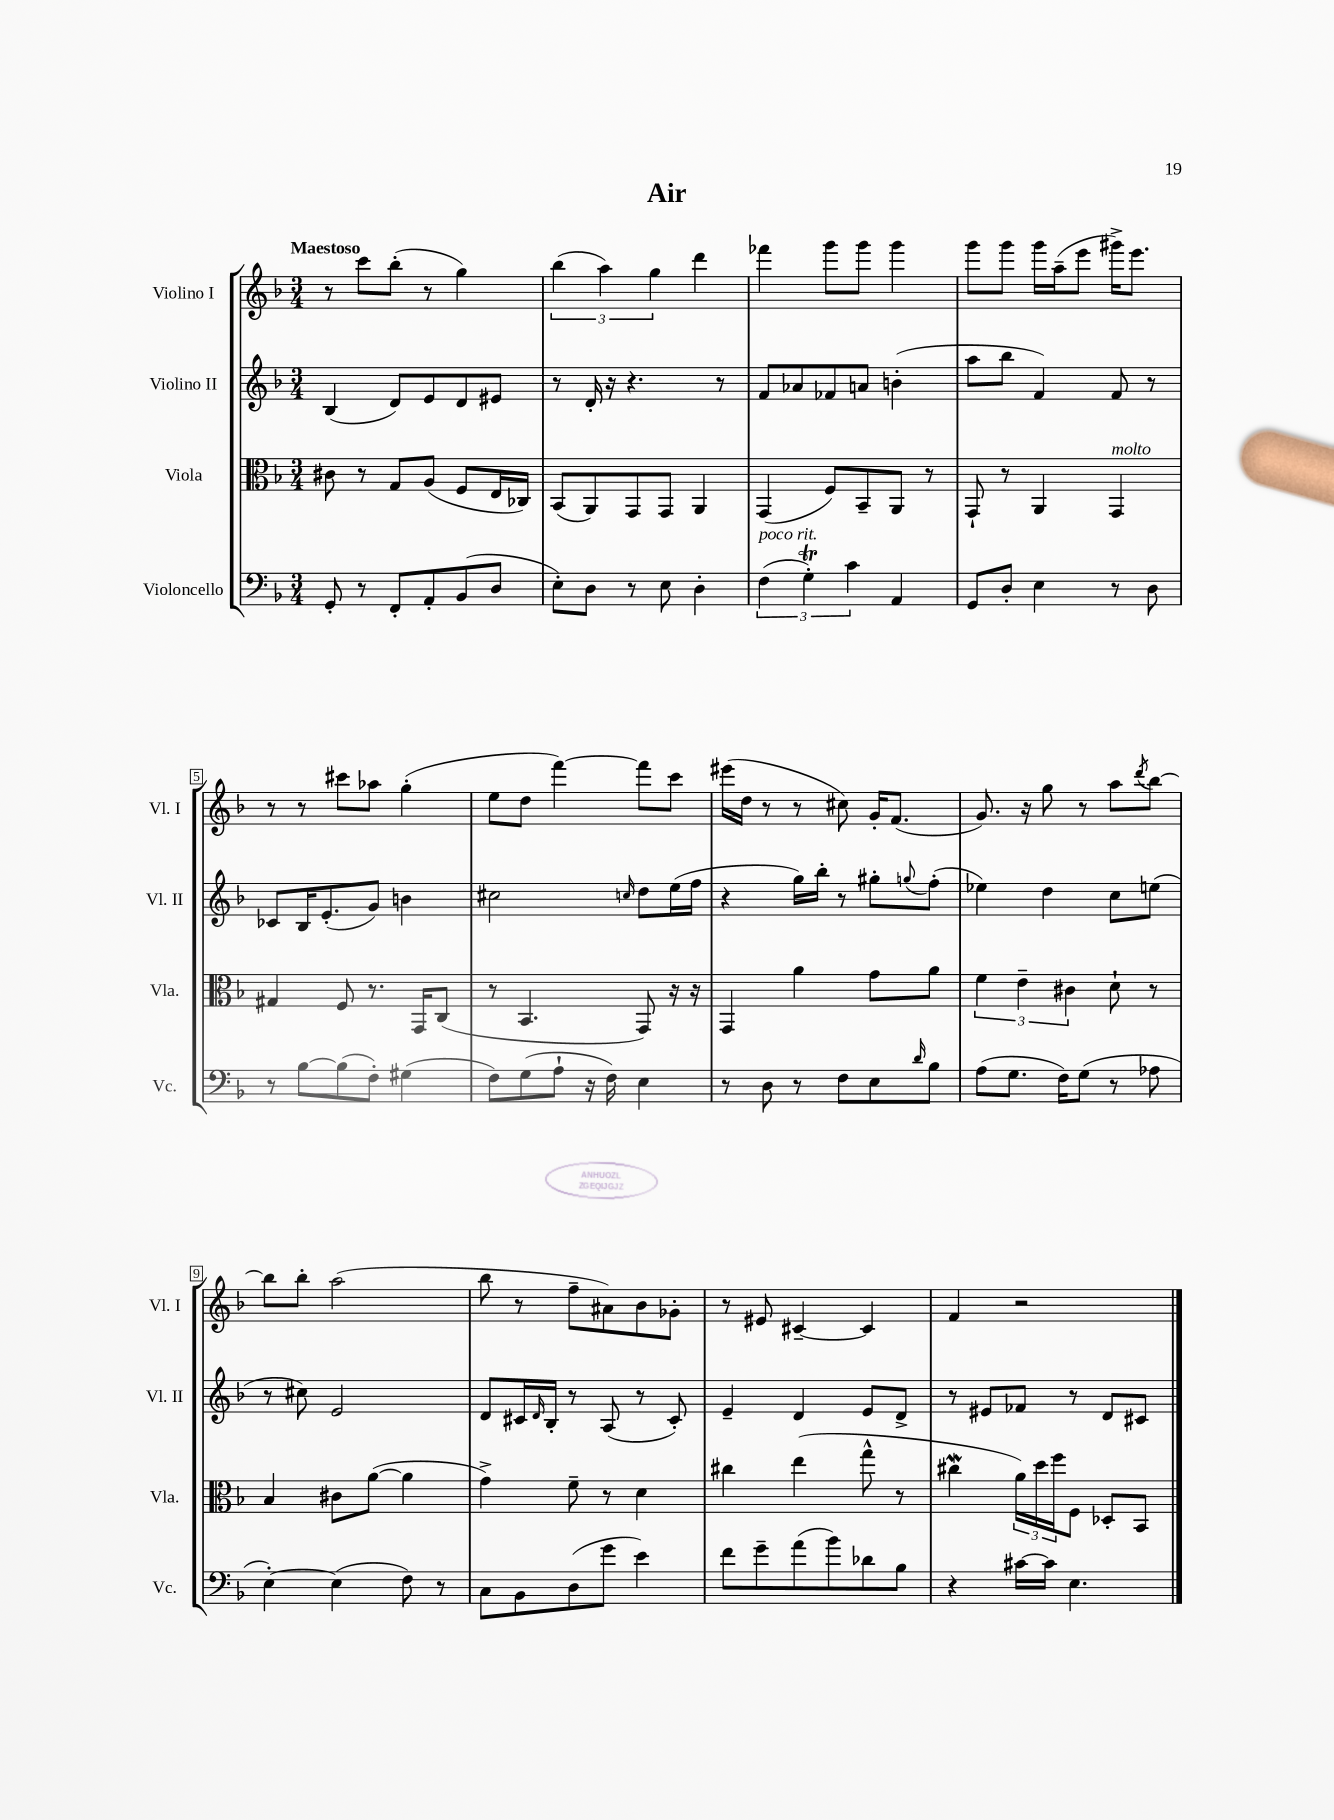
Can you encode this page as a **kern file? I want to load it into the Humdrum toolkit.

**kern	**kern	**kern	**kern
*staff4	*staff3	*staff2	*staff1
*clefF4	*clefC3	*clefG2	*clefG2
*k[b-]	*k[b-]	*k[b-]	*k[b-]
*M3/4	*M3/4	*M3/4	*M3/4
8GG'	8c#	(4B-	8r
8r	8r	.	8ccc
8FF'	8G	8d)	(8bb-'
8AA'	(8A	8e	8r
(8BB-	8F	8d	4gg)
8D	16E	8e#	.
.	16C-)	.	.
=	=	=	=
8E')	(8BB-	8r	(6bb-
8D	8AA)	16d'	.
.	.	.	6aa)
.	.	16r	.
8r	8GG	4.r	.
.	.	.	6gg
8E	8GG	.	.
4D'	4AA	.	4ddd
.	.	8r	.
=	=	=	=
(6F	(4GG	8f	4fff-
.	.	8a-	.
6G')	.	.	.
.	8F)	8f-	8ggg
6c	.	.	.
.	8BB-~	8a	8ggg
4AA	8AA	(4b'	4ggg
.	8r	.	.
=	=	=	=
8GG	8GG`	8aa	8ggg
8D'	8r	8bb-	8ggg
4E	4AA	4f)	16ggg
.	.	.	(16aa~
.	.	.	8eee
8r	4GG	8f	16ggg#^)
.	.	.	8.eee
8D	.	8r	.
=	=	=	=
8r	4G#	8c-	8r
[8B-	.	16B-	8r
.	.	(8.e'	.
(8B-]	8F	.	8ccc#
8F')	8.r	8g)	8aa-
(4G#	.	4b	(4gg'
.	16GG	.	.
.	(8C	.	.
=	=	=	=
8F)	8r	2cc#	8ee
(8G	4.BB-	.	8dd
8A`	.	.	[4fff)
16r	.	.	.
16F)	.	.	.
.	.	16qqcc	.
4E	8GG)	8dd	8fff]
.	16r	(16ee	8ccc
.	16r	16ff	.
=	=	=	=
8r	4GG	4r	(16eee#
.	.	.	16dd
8D	.	.	8r
8r	4a	16gg)	8r
.	.	16bb-'	.
8F	.	8r	8cc#)
8E	8g	8gg#'	16g'
.	.	.	(8.f
16qqd	.	8qqgg	.
8B-	8a	(8ff'	.
=	=	=	=
(8A	6f	4ee-)	8.g)
8.G	.	.	.
.	6e~	.	.
.	.	.	16r
.	.	4dd	8gg
16F)	.	.	.
.	6c#	.	.
(8G	.	.	8r
8r	8d`	8cc	8aa
.	.	.	8qddd
8A-	8r	(8ee	[8bb-
=	=	=	=
[4E')	4B-	8r	8bb-]
.	.	8cc#)	8bb-'
(4E]	8c#	2e	(2aa
.	([8a	.	.
8F)	4a]	.	.
8r	.	.	.
=	=	=	=
8C	4g^)	8d	8bb-
8BB-	.	16c#	8r
.	.	16qqd	.
.	.	16B-'	.
(8D	8f~	8r	8ff~
8g	8r	(8A	8a#)
4e)	4d	8r	8b-
.	.	8c#')	8g-'
=	=	=	=
8f	4cc#	4e~	8r
8g~	.	.	8e#
(8a	(4ee	4d	[4c#~
8b-)	.	.	.
8d-	8gg^^	8e	4c#]
8B-	8r	8d^	.
=	=	=	=
4r	4cc#	8r	4f
.	.	8e#	.
[16c#	24a)	8f-	2r
.	24dd	.	.
16c#]	.	.	.
.	24ff	.	.
4.E	8F	8r	.
.	8D-'	8d	.
.	8BB-	8c#	.
==	==	==	==
*-	*-	*-	*-
